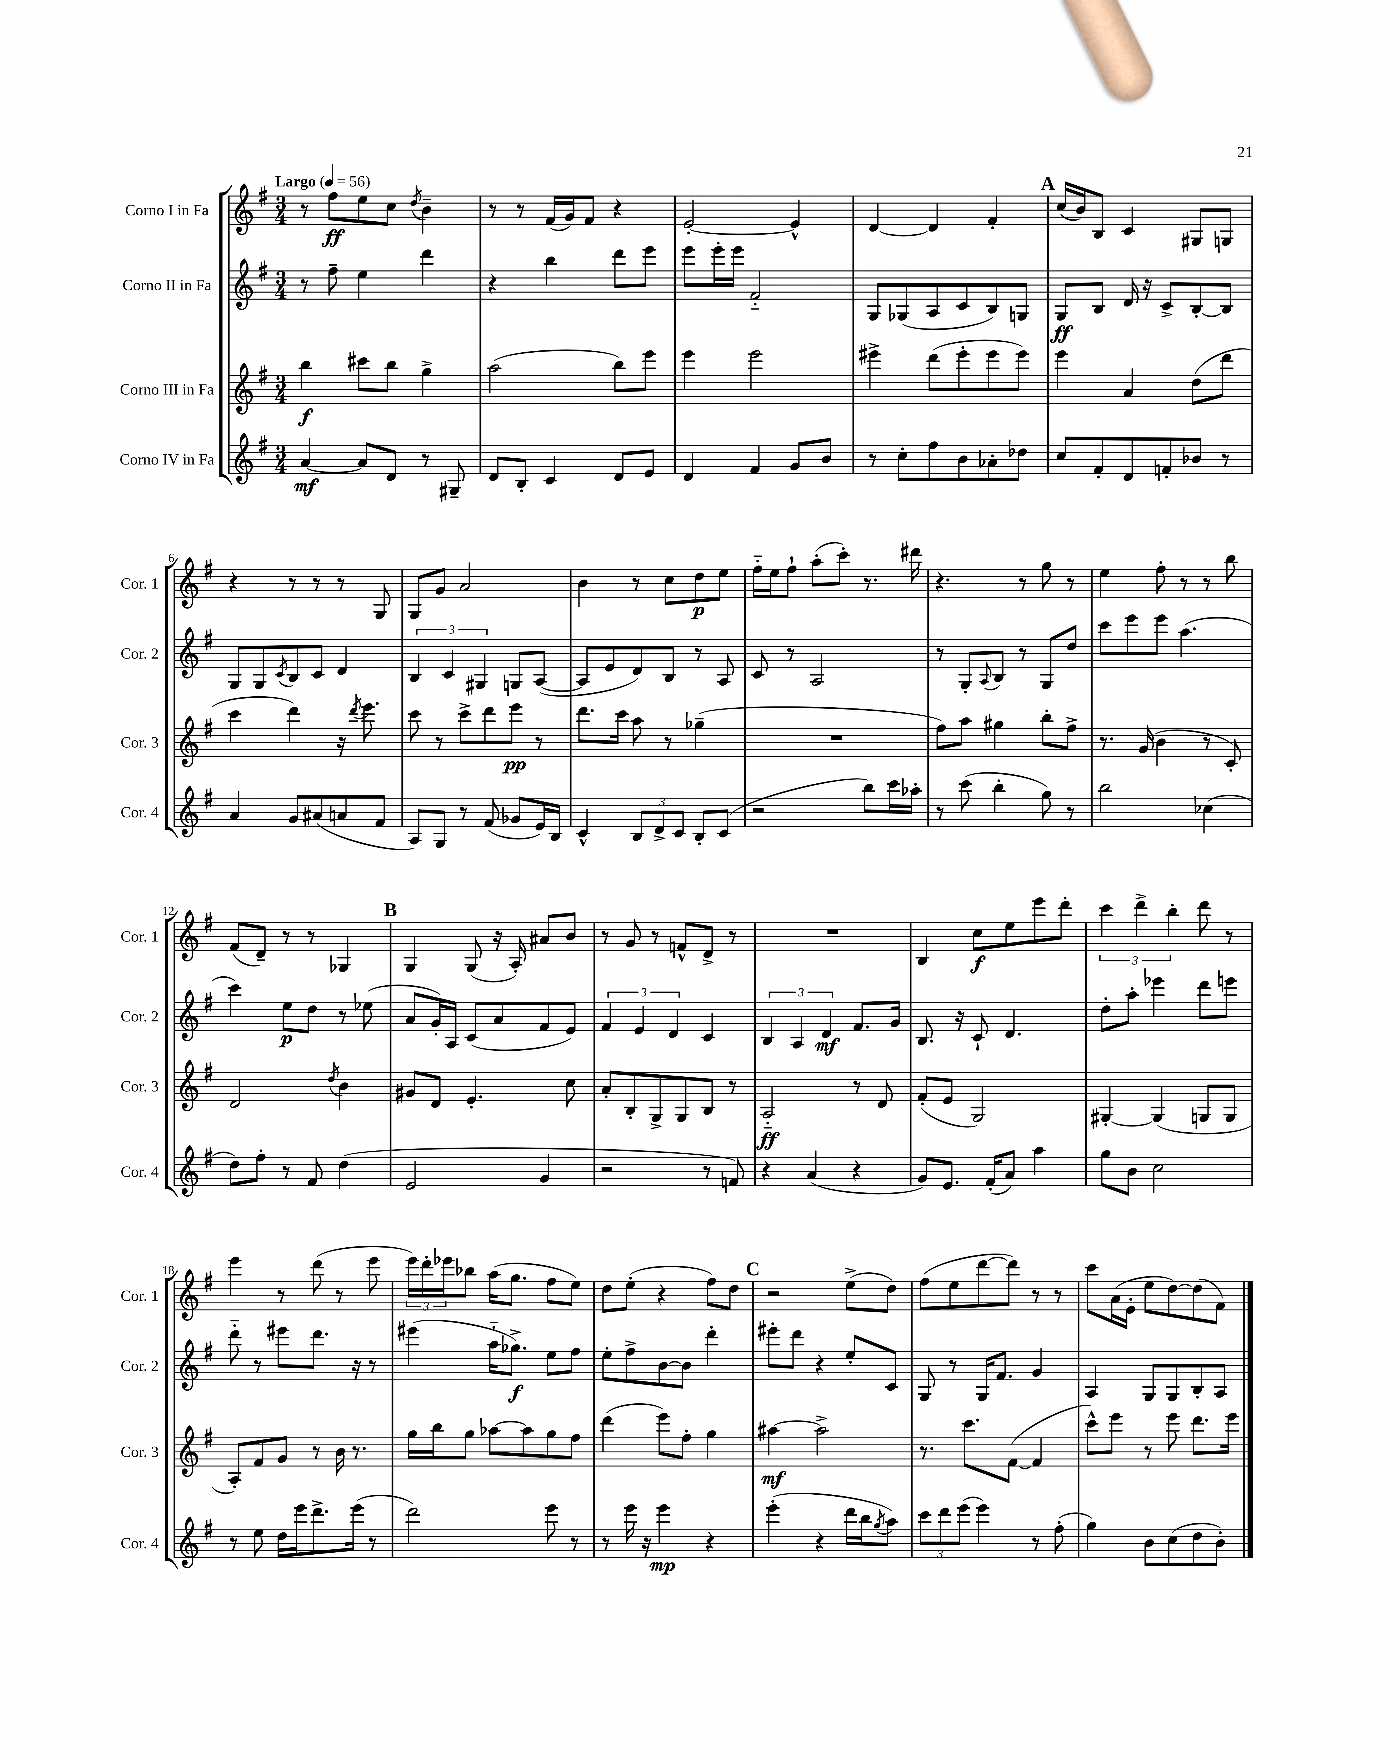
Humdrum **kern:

**kern	**kern	**kern	**kern
*staff4	*staff3	*staff2	*staff1
*clefG2	*clefG2	*clefG2	*clefG2
*k[f#]	*k[f#]	*k[f#]	*k[f#]
*M3/4	*M3/4	*M3/4	*M3/4
*MM56	*MM56	*MM56	*MM56
[4a/	4bb\	8r	8r
.	.	8ff#~\	8ff#\L
8a/]L	8ccc#\L	4ee\	8ee\
8d/J	8bb\J	.	8cc\J
.	.	.	8qdd/
8r	4gg^\	4ddd\	4b~\
8G#~/	.	.	.
=	=	=	=
8d/L	(2aa\	4r	8r
8B'/J	.	.	8r
4c/	.	4bb\	(16f#/LL
.	.	.	16g/J)
.	.	.	8f#/J
8d/L	8bb\L)	8ddd\L	4r
8e/J	8eee\J	8eee\J	.
=	=	=	=
4d/	4eee\	8eee\L	[2e'/
.	.	16eee'\L	.
.	.	16eee\JJ	.
4f#/	2eee\	2f#'~/	.
8g/L	.	.	4e^^/]
8b/J	.	.	.
=	=	=	=
8r	4eee#^\	8G/L	[4d/
8cc'\L	.	(8G-/	.
8ff#\	(8ddd\L	8A/	4d/]
8b\	8eee#'\	8c/	.
8a-'\	8eee#\	8B/)	4f#'/
8dd-\J	8eee#\J)	8G/J	.
=	=	=	=
8cc/L	4eee\	8G/L	(16cc/LL
.	.	.	16b/J)
8f#'/	.	8B/J	8B/J
8d/	4a/	16d/	4c/
.	.	16r	.
8f'/	.	8c^/L	.
8b-/J	(8dd\L	[8B'/	8G#/L
8r	8ddd\J	8B/]J	8G/J
=	=	=	=
4a/	4ccc\	8G/L	4r
.	.	8G/	.
.	.	8qc/	.
8g/L	4ddd\)	8B/	8r
(8a#/	.	8c/J	8r
8a/	16r	4d/	8r
.	8qddd/	.	.
.	8.eee\	.	.
8f#/J	.	.	8G/
=	=	=	=
8A/L)	8ccc\	6B/	8G/L
8G/J	8r	.	8g/J
.	.	6c/	.
8r	8ccc^\L	.	2a/
.	.	6G#/	.
(8f#/	8ddd\	.	.
8g-/L	8eee\J	8G/L	.
16e/L)	8r	([8A/J	.
16B/JJ	.	.	.
=	=	=	=
4c^^/	8.ddd\L	8A/]L	4b\
.	.	8e/	.
.	16ccc\Jk	.	.
12B/L	8aa\	8d/)	8r
12d^/	.	.	.
.	8r	8B/J	8cc\L
12c/J	.	.	.
8B'/L	(4gg-~\	8r	8dd\
(8c/J	.	8A/	8ee\J
=	=	=	=
2r	2.r	8c/	16ff#'~\LL
.	.	.	16ee\J
.	.	8r	8ff#`\J
.	.	2A/	(8aa'\L
.	.	.	8ccc'\J)
8bb\L)	.	.	8.r
16ccc\L	.	.	.
16aa-'\JJ	.	.	16ddd#\
=	=	=	=
8r	8ff#\L)	8r	4.r
(8ccc\	8aa\J	8G'/L	.
.	.	8qqA/	.
4bb'\	4gg#\	8B/J	.
.	.	8r	8r
8gg\)	8bb'\L	8G/L	8gg\
8r	8ff#^\J	8dd/J	8r
=	=	=	=
2bb\	8.r	8ccc\L	4ee\
.	.	8eee\	.
.	(16g/	.	.
.	4b\	8eee\J	8ff#'\
.	.	(4.aa\	8r
(4cc-\	8r	.	8r
.	8c'/)	.	8bb\
=	=	=	=
8dd\L)	2d/	4ccc\)	(8f#/L
8ff#'\J	.	.	8d~/J)
8r	.	8ee\L	8r
8f#/	.	8dd\J	8r
.	8qdd/	.	.
(4dd\	4b\	8r	4G-/
.	.	(8ee-\	.
=	=	=	=
2e/	8g#/L	8a/L	4G/
.	8d/J	16g'/L)	.
.	.	16A/JJ	.
.	4.e'/	(8c/L	(8G/
.	.	8a/	16r
.	.	.	16A'/)
4g/	.	8f#/	8a#/L
.	8cc\	8e/J)	8b/J
=	=	=	=
2r	8a'/L	6f#/	8r
.	8B'/	.	8g/
.	.	6e/	.
.	8G^/	.	8r
.	.	6d/	.
.	8G/	.	8f^^/L
8r	8B/J	4c/	8d^/J
8f/)	8r	.	8r
=	=	=	=
4r	2A'~/	6B/	2.r
.	.	6A/	.
(4a/	.	.	.
.	.	6d/	.
4r	8r	8.f#/L	.
.	8d/	.	.
.	.	16g/Jk	.
=	=	=	=
8g/L)	(8f#'/L	8.B/	4B/
8.e/J	8e/J	.	.
.	.	16r	.
.	2G/)	8c`/	8cc\L
(16f#'/LK	.	.	.
8a/J)	.	4.d/	8ee\
4aa\	.	.	8eee\
.	.	.	8ddd'\J
=	=	=	=
8gg\L	[4G#'/	8dd'\L	6ccc\
8b\J	.	8aa'\J	.
.	.	.	6ddd^\
2cc\	(4G#/]	4eee-\	.
.	.	.	6bb'\
.	8G/L	8ddd\L	8ddd\
.	8G/J	8eee\J	8r
=	=	=	=
8r	8A'/L)	8ddd'~\	4eee\
8ee\	8f#/	8r	.
16dd\LL	8g/J	8eee#\L	8r
16eee\J	.	.	.
8.ddd^\	8r	8.ddd\J	(8ddd\
.	16b\	.	8r
(16eee\Jk	8.r	16r	.
8r	.	8r	8eee\
=	=	=	=
2ddd\)	16gg\LL	(4eee#\	24eee\LL)
.	.	.	24ddd'\
.	16bb\J	.	.
.	.	.	24eee-\J
.	8gg\J	.	8bb-\J
.	[8aa-\L	16aa'~\LK	(16aa\LK
.	.	8.gg-^\J)	8.gg\J
.	8aa-\]	.	.
8eee\	8gg\	8ee\L	8ff#\L
8r	8ff#\J	8ff#\J	8ee\J)
=	=	=	=
8r	(4ddd\	8ee'\L	8dd\L
16eee\	.	8ff#^\	(8ee'\J
16r	.	.	.
4eee\	8eee\L)	[8b\	4r
.	8ff#'\J	8b\]J	.
4r	4gg\	4ddd'\	8ff#\L)
.	.	.	8dd\J
=	=	=	=
(4eee'\	[4aa#\	8eee#'\L	2r
.	.	8ddd\J	.
4r	2aa#^\]	4r	.
16ddd\LL	.	8ee'/L	(8ee^\L
16bb\J	.	.	.
8qgg/	.	.	.
8aa\J)	.	8c/J	8dd\J)
=	=	=	=
12ccc\L	8.r	8G/	(8ff#\L
12ddd\	.	.	.
.	.	8r	8ee\
(12eee\J	.	.	.
.	8.ccc\L	.	.
4eee\)	.	16G/LK	[8ddd\
.	.	8.f#/J	.
.	([8f#\J	.	8ddd\]J)
8r	4f#/]	4g/	8r
(8ff#'\	.	.	8r
=	=	=	=
4gg\)	8ccc^^\L)	4A/	8ccc\L
.	8eee\J	.	(16a\L
.	.	.	16e'\JJ
8b\L	8r	8G/L	8ee\L
(8cc\	8eee\	8G/	[8dd\)
8dd\	8.ddd\L	8B'/	(8dd\]
8b'\J)	.	8A/J	8f#\J)
.	16eee\Jk	.	.
==	==	==	==
*-	*-	*-	*-
